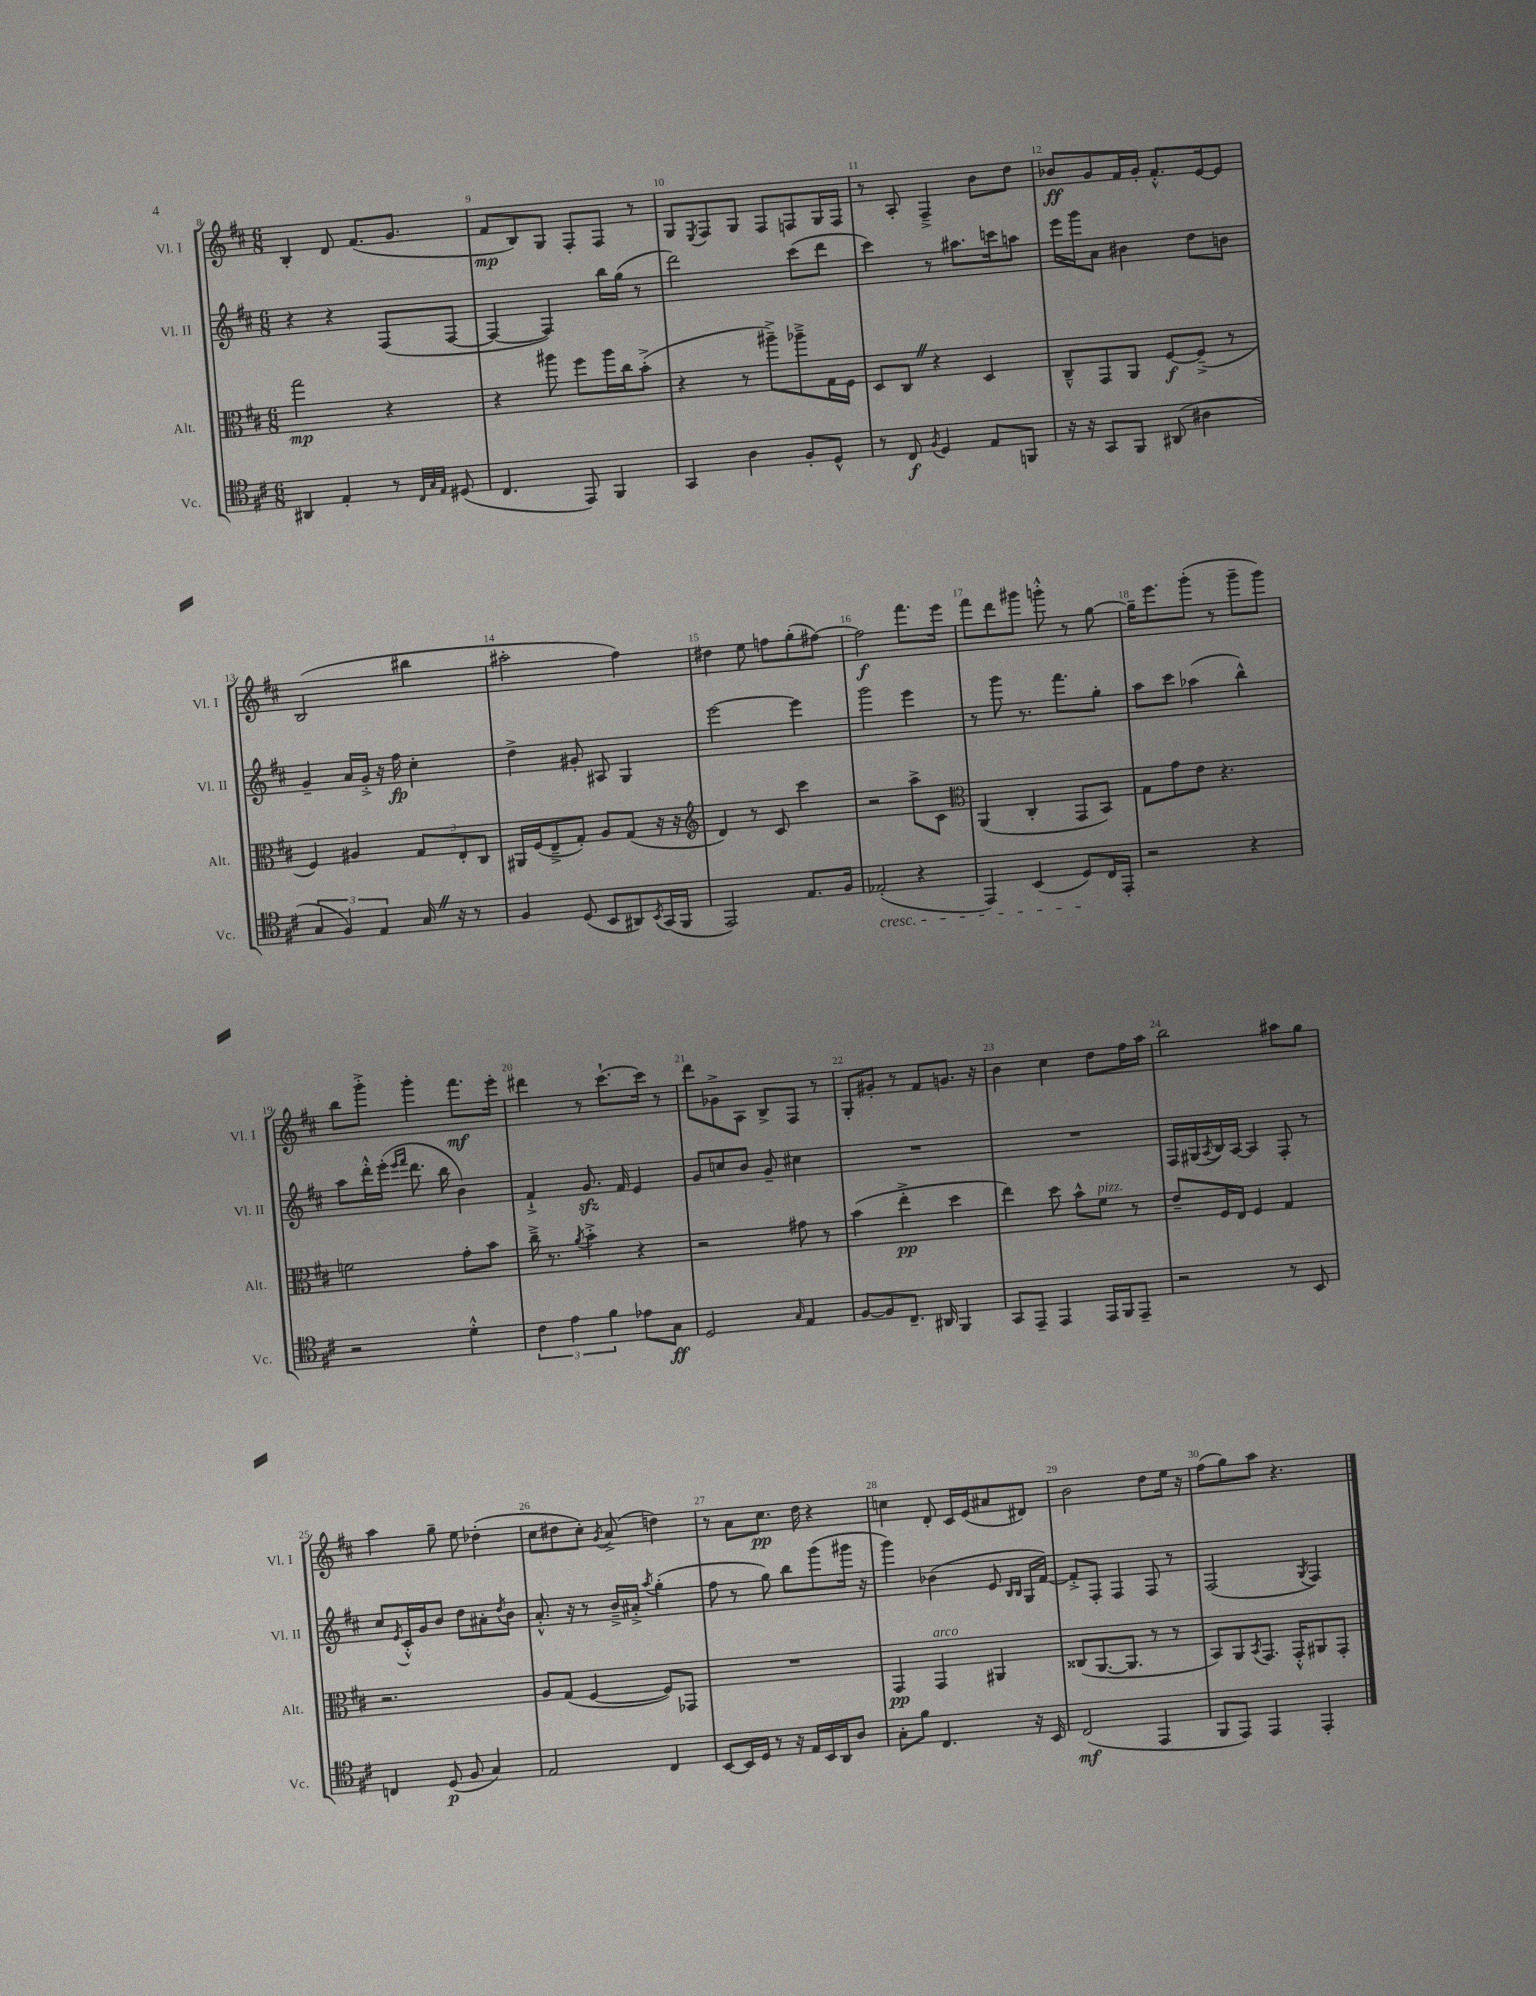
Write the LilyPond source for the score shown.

<<
\new StaffGroup <<
\new Staff = "s0" \with { instrumentName = "Vl. I" shortInstrumentName = "Vl. I" } {
    \clef treble \key d \major \numericTimeSignature \time 6/8
    b4-. d'8 fis'8.( g'8. |
    fis'8\mp b8) g8 fis8-. fis8 r8 |
    g8 \acciaccatura { e8 } fis8 g8 fis8 f8 g16 f16 |
    r8 a8-. fis4---> b'8 d''8 |
    bes'8\ff g'8 fis'16 g'16-. fis'8.-.-^ e'16~ e'8 |
    b2( bis''4 |
    ais''2-. fis''4) |
    dis''4 e''8 f''8 g''8-.( fis''8~) |
    fis''2\f fis'''8. e'''16 |
    fis'''8 d'''8 gis'''8 g'''8-.-^ r8 g''8~ |
    g''16-- e'''8. g'''8-.( r8 g'''8-- g'''8) |
    b''8 g'''8-.-> g'''4-. fis'''8.\mf e'''16-. |
    dis'''4 r8 cis'''8.~-! cis'''16 r8 |
    d'''8 ges'8-> a8 b8-> fis8 r8 |
    g8-. gis'8-. r8 fis'8 g'8. r16 |
    b'4 cis''4 d''8 fis''16 a''16 |
    b''2 ais''8 g''8 |
    a''4 g''8-- e''8 des''4-.( |
    cis''8 dis''8 cis''8-.) \acciaccatura { g'8 } a'8->( d''4) |
    r8 a'8 cis''8.\pp d''16 r4 |
    c''4 d'8-. cis'16 e'16( ais'8 dis'8) |
    b'2 d''8 e''16 r16 |
    fis''8( g''8) a''8 r4. \bar "|." |
}
\new Staff = "s1" \with { instrumentName = "Vl. II" shortInstrumentName = "Vl. II" } {
    \clef treble \key d \major \numericTimeSignature \time 6/8
    r4 r4 fis8( fis8~ |
    fis4~ fis4) b''16 g''16( r8 |
    d'''2) cis'''8( d'''8 |
    cis'''4) r8 ais''8. c'''16 a''8 |
    e'''16 g'''16 a'8 bis'4 d''8 b'8 |
    g'4-- a'16 g'16-.-> r16 fis''16\fp cis''4-. |
    d''4-> gis'8-. ais8 g4 |
    e'''2~ e'''4 |
    g'''2 e'''4 |
    r8 g'''8 r8. fis'''8. g''8-. |
    a''8 cis'''8 aes''4( b''4-^) |
    a''8 d'''16-.-^ e'''16-.( \grace { e'''16 fis'''16 } d'''8. b''16 b'4) |
    fis'4-!-> g'8.\sfz fis'16 e'4 |
    g'8 c''8 b'8 g'8-- cis''4 |
    R2. |
    R2. |
    fis16 gis16( \acciaccatura { a8 } b16) a16~ a4 fis8-. r8 |
    cis''8 \acciaccatura { e'8 } cis'16-.-^ g'16 b'8 d''8 ais'8-. \acciaccatura { d''8 } b'8 |
    a'8.-.-^ r16 r8 b'16---> ais'16-.-> \acciaccatura { a''8 } g''4-.( |
    fis''8 r8 g''8) b''8 g'''8( gis'''16 r16 |
    g'''4) bes'4( e'8 \grace { b16 b16 } g16 fis'16~) |
    fis'8-.-> fis8-. fis4 fis8 r8 |
    fis2( \acciaccatura { g8 } fis4) \bar "|." |
}
\new Staff = "s2" \with { instrumentName = "Alt." shortInstrumentName = "Alt." } {
    \clef alto \key d \major \numericTimeSignature \time 6/8
    g''2\mp r4 |
    r4 ais''8 fis''8 ais''16 cis''16 b'8-.->( |
    r4 r8 ais''8--->) aes''8---> g16 fis16 |
    d8 cis8 \once \override BreathingSign.text = \markup { \musicglyph "scripts.caesura.straight" } \breathe r4 d4 |
    cis8---^ g,8 a,8 fis8~\f fis8--->( r8 |
    fis4) ais4 \tuplet 3/2 { g8 e8-. cis8 } |
    ais,16 fis16( e8---> g8-.) a8 g8( r16 r16 |
    \clef treble d'4) r8 cis'8 cis'''4 |
    r2 a''8-> cis'8 |
    \clef alto a,4( cis4-. g,8 b,8) |
    g8 g'8 e'8 r4. |
    f'2 g'8-. b'8 |
    cis''16---> r8. \acciaccatura { a'8 } b'4-.-> r4 |
    r2 gis'8 r8 |
    b'4( e''4-.->\pp d''4 |
    e''4) d''8 b'8-^ fis'8^\markup { \italic "pizz." } r8 |
    e'8-- fis16 e16 fis4 g4 |
    r2. |
    a8 g8( fis4~ fis8) ges,8 |
    R2. |
    g,4\pp g,4^\markup { \italic "arco" } ais,4 |
    cisis8( a,8.~ a,8. r8 r8 |
    b,8) a,8 \acciaccatura { b,8 } g,8. g,16-.-^ ais,8 g,8-. \bar "|." |
}
\new Staff = "s3" \with { instrumentName = "Vc." shortInstrumentName = "Vc." } {
    \clef tenor \key d \major \numericTimeSignature \time 6/8
    ais,4 e4-. r8 \grace { cis32 g32 e32 } dis8( |
    cis4. e,8) fis,4 |
    g,4 a4 fis8-. d8-^ |
    r8 cis8\f \acciaccatura { fis8 } d4 e8 f,8 |
    r16 r16 g,8 fis,8 ais,8( ais4 |
    \tuplet 3/2 { g4 fis4) e4 } g16 \once \override BreathingSign.text = \markup { \musicglyph "scripts.caesura.straight" } \breathe r16 r8 |
    fis4 d8( b,8 ais,8) \acciaccatura { b,8 } g,16( fis,16 |
    e,2) e8. fis16 |
    ees2-.\cresc( r4 |
    e,4) b,4( d8\!) cis16 e,16-. |
    r2 r4 |
    r2 d'4-.-^ |
    \tuplet 3/2 { cis'4 e'4 fis'4 } ees'8 g8\ff |
    d2 \grace { g16 } e4 |
    fis8~ fis8 cis8.-- ais,16 fis,4 |
    g,8 e,8-- e,4 e,16 fis,16 e,8-- |
    r2 r8 b,8 |
    c4 d8\p( fis8 g4) |
    e2 cis4 |
    b,8~ b,16 d16 r8 r16 e16 b,16 a,16 a8 |
    g8-. fis'8 cis4. r16 b,16 |
    cis2\mf( e,4 |
    fis,8 e,8) e,4 e,4-. \bar "|." |
}
>>
>>
\layout { \context { \Score currentBarNumber = #8 \override BarNumber.break-visibility = ##(#f #t #t) barNumberVisibility = #all-bar-numbers-visible } }
